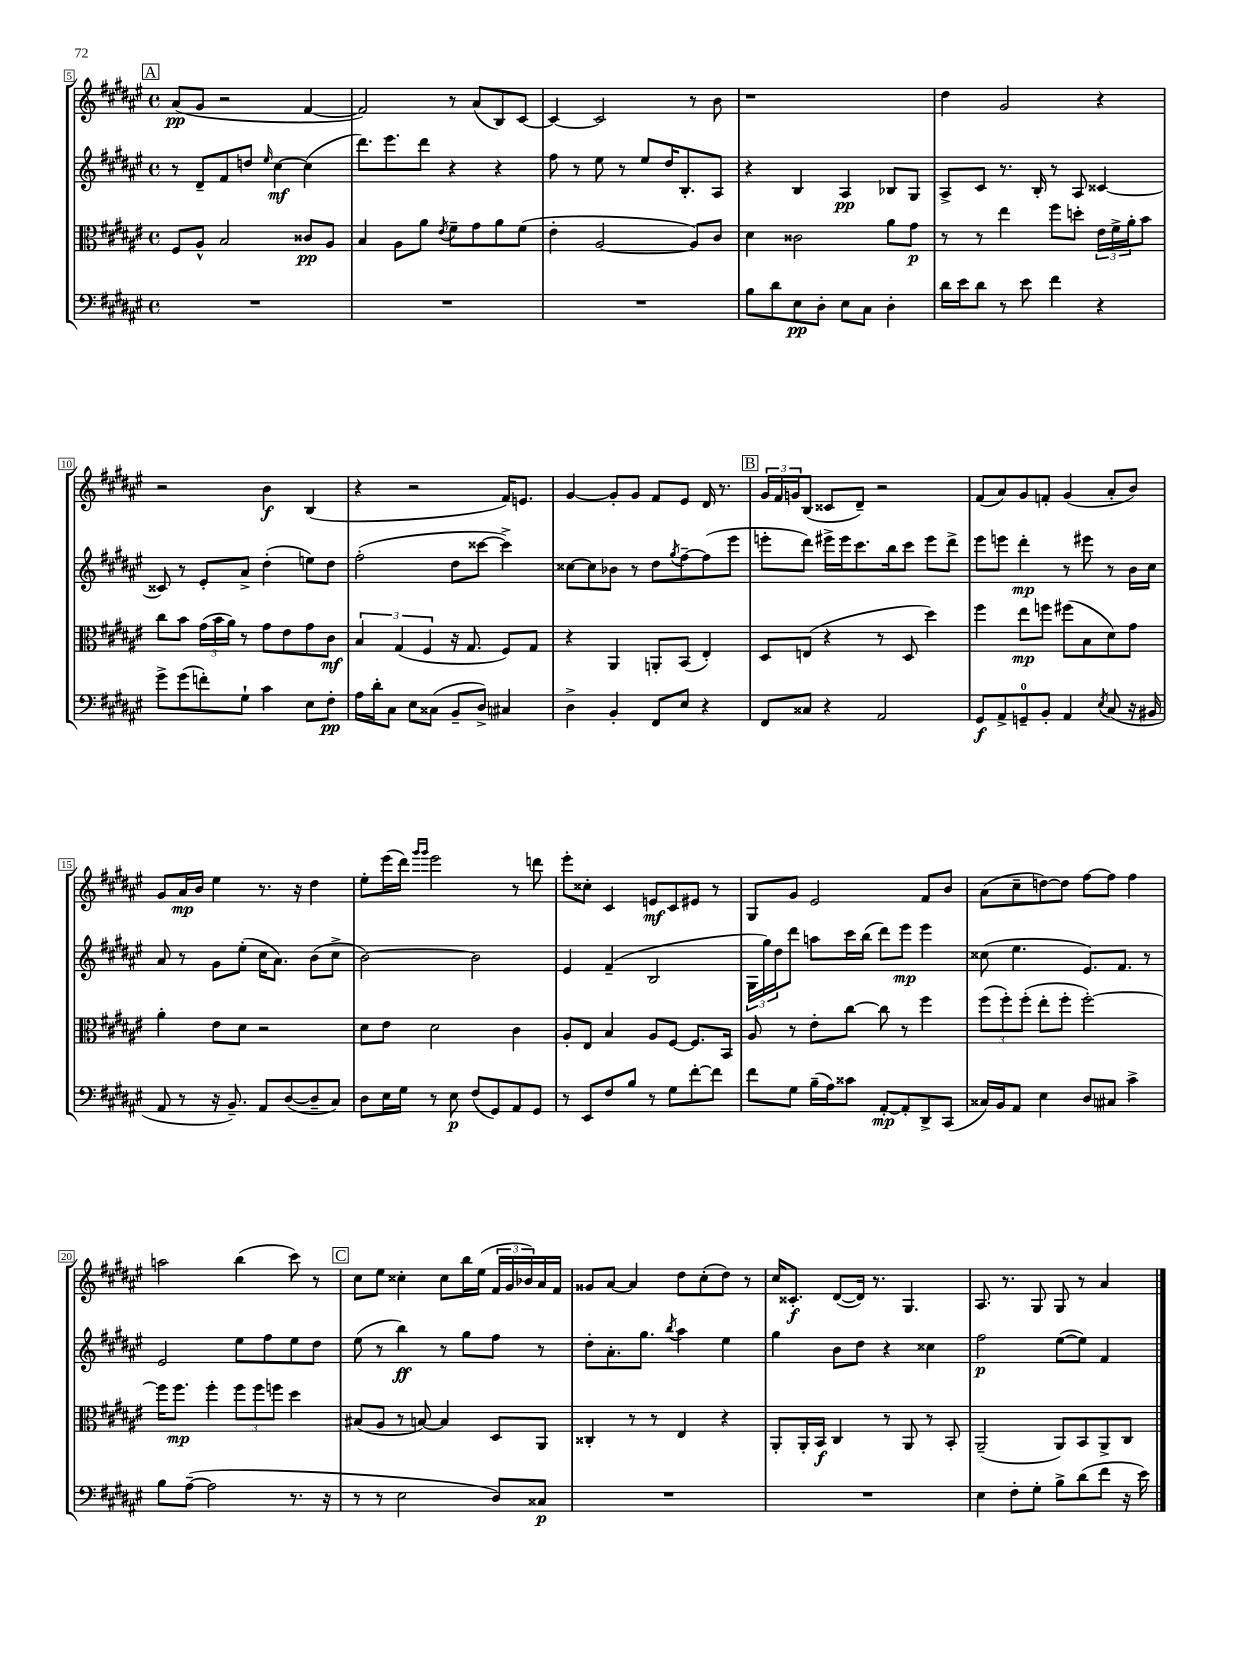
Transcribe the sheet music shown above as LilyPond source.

<<
\new StaffGroup <<
\new Staff = "s0" {
    \clef treble \key fis \major \defaultTimeSignature \time 4/4
    \mark \markup { \box "A" } ais'8\pp( gis'8 r2 fis'4~ |
    fis'2) r8 ais'8( b8) cis'8~ |
    cis'4~ cis'2 r8 b'8 |
    r1 |
    dis''4 gis'2 r4 |
    r2 b'4\f b4( |
    r4 r2 fis'16) e'8. |
    gis'4~ gis'8-. gis'8 fis'8 eis'8 dis'16 r8. |
    \mark \markup { \box "B" } \tuplet 3/2 { gis'16 fis'16 g'16 } b8( cisis'8 dis'8--) r2 |
    fis'8( ais'8) gis'8 f'8-. gis'4( ais'8-. b'8) |
    gis'8 ais'16\mp b'16 eis''4 r8. r16 dis''4 |
    eis''8-. eis'''16( dis'''16) \grace { gis'''16 gis'''16 } eis'''2 r8 d'''8 |
    eis'''8-. cisis''8-. cis'4 e'8\mf cis'8 eis'8 r8 |
    gis8 gis'8 eis'2 fis'8 b'8 |
    ais'8( cis''8-- d''8~) d''8 fis''8~ fis''8 fis''4 |
    a''2 b''4( cis'''8) r8 |
    \mark \markup { \box "C" } cis''8 eis''8 cisis''4-. cisis''8 b''16 eis''16( \tuplet 3/2 { fis'16 gis'16 bes'16) } ais'16 fis'16 |
    gisis'8 ais'8~ ais'4 dis''8 cis''8-.( dis''8) r8 |
    cis''16 cisis'8.-.\f dis'8~( dis'16) r8. gis4. |
    ais8. r8. gis8 gis8 r8 ais'4 \bar "|." |
}
\new Staff = "s1" {
    \clef treble \key fis \major \defaultTimeSignature \time 4/4
    \mark \markup { \box "A" } r8 dis'8-- fis'8 d''8 \grace { eis''16 } cis''4~\mf cis''4( |
    dis'''8.) eis'''8. dis'''8 r4 r4 |
    fis''8 r8 eis''8 r8 eis''8 dis''16 b8.-. ais8 |
    r4 b4 ais4\pp bes8 gis8 |
    ais8-> cis'8 r8. b16-. r8 ais8 cisis'4~ |
    cisis'8 r8 eis'8-. ais'8-> dis''4-.( e''8) dis''8 |
    fis''2-.( dis''8 cisis'''8~ cisis'''4->) |
    cisis''8~ cisis''8 bes'8 r8 dis''8 \acciaccatura { gis''8 } fis''8~-- fis''8( eis'''8 |
    \mark \markup { \box "B" } e'''8-. dis'''8) eis'''16-> eis'''16 cis'''8. b''16 cis'''8 eis'''8 dis'''8-> |
    eis'''8 e'''8 dis'''4-.\mp r8 eis'''8 r8 b'16 cis''16 |
    ais'8 r8 gis'8 eis''8-.( cis''16 ais'8.) b'8( cis''8-> |
    b'2~) b'2 |
    eis'4 fis'4--( b2 |
    \tuplet 3/2 { gis16 gis''16) dis''16 } dis'''8 a''8 cis'''16 b''16( dis'''8) eis'''8\mp eis'''4 |
    cisis''8( eis''4. eis'8.) fis'8. r8 |
    eis'2 eis''8 fis''8 eis''8 dis''8 |
    \mark \markup { \box "C" } eis''8( r8 b''4\ff) r8 gis''8 fis''8 r8 |
    dis''8-. ais'8.-. gis''8. \acciaccatura { b''8 } ais''4 eis''4 |
    gis''4 b'8 dis''8 r4 cisis''4 |
    fis''2\p eis''8~( eis''8) fis'4 \bar "|." |
}
\new Staff = "s2" {
    \clef alto \key fis \major \defaultTimeSignature \time 4/4
    \mark \markup { \box "A" } fis8 ais8-^ b2 cisis'8\pp ais8 |
    b4 ais8 ais'8 \acciaccatura { eis'8 } fis'8-- gis'8 ais'8 fis'8( |
    eis'4-. ais2~ ais8) cis'8 |
    dis'4 cisis'2 ais'8 gis'8\p |
    r8 r8 eis''4 fis''8 d''8-. \tuplet 3/2 { eis'16 fis'16-> ais'16-. } b'8 |
    cis''8 b'8 \tuplet 3/2 { gis'16( b'16 ais'16) } r8 gis'8 eis'8 gis'8 cis'8\mf |
    \tuplet 3/2 { b4 gis4( fis4 } r16 gis8. fis8) gis8 |
    r4 ais,4 a,8-. b,8( eis4-.) |
    \mark \markup { \box "B" } dis8 e8( r4 r8 dis8 dis''4) |
    fis''4 eis''8\mp f''8 fis''8( b8 dis'8) gis'8 |
    ais'4-. eis'8 dis'8 r2 |
    dis'8 eis'8 dis'2 cis'4 |
    ais8-. eis8 b4 ais8 fis8~ fis8. b,16 |
    ais8 r8 eis'8-. cis''8~ cis''8 r8 fis''4 |
    \tuplet 3/2 { fis''8( fis''8-.) fis''8-.( } eis''8-. fis''8-. fis''2~-.) |
    fis''16 fis''8.\mp fis''4-. \tuplet 3/2 { fis''8 fis''8 f''8 } dis''4 |
    \mark \markup { \box "C" } bis8( ais8 r8 b8~) b4 dis8 ais,8 |
    cisis4-. r8 r8 eis4 r4 |
    ais,8-. ais,16-. b,16\f cis4 r8 ais,8 r8 b,8-. |
    ais,2--( ais,8) b,8 ais,8-> cis8 \bar "|." |
}
\new Staff = "s3" {
    \clef bass \key fis \major \defaultTimeSignature \time 4/4
    \mark \markup { \box "A" } R1 |
    R1 |
    R1 |
    b8 dis'8 eis8\pp dis8-. eis8 cis8 dis4-. |
    dis'16 eis'16 dis'8 r8 eis'8 fis'4 r4 |
    gis'8-> gis'8( f'8-.) gis8-! cis'4 eis8 fis8-.\pp |
    ais16 dis'16-. cis8 eis8 cisis8( b,8-- dis8->) cis4 |
    dis4-> b,4-. fis,8 eis8 r4 |
    \mark \markup { \box "B" } fis,8 cisis8 r4 ais,2 |
    gis,8\f ais,8-> g,8-0-- b,8-. ais,4 \acciaccatura { eis8 } cis8( r16 bis,16 |
    ais,8 r8 r16 b,8.--) ais,8 dis8~( dis8-- cis8) |
    dis8 eis16 gis16 r8 eis8\p fis8( gis,8) ais,8 gis,8 |
    r8 eis,8 fis8 b8 r8 gis8 fis'8~-. fis'8 |
    fis'8 gis8 b16--( ais16) cisis'8 ais,8~-.\mp ais,8-. dis,8-> cis,8( |
    cisis16) b,16 ais,8 eis4 dis8 cis8 cis'4-> |
    b8 ais8~--( ais2 r8. r16 |
    \mark \markup { \box "C" } r8 r8 eis2 dis8) cisis8\p |
    R1 |
    R1 |
    eis4 fis8-. gis8-. b8-> dis'8( fis'8 r16 eis'16) \bar "|." |
}
>>
>>
\layout { \context { \Score currentBarNumber = #5 \override BarNumber.stencil = #(make-stencil-boxer 0.1 0.3 ly:text-interface::print) } }
